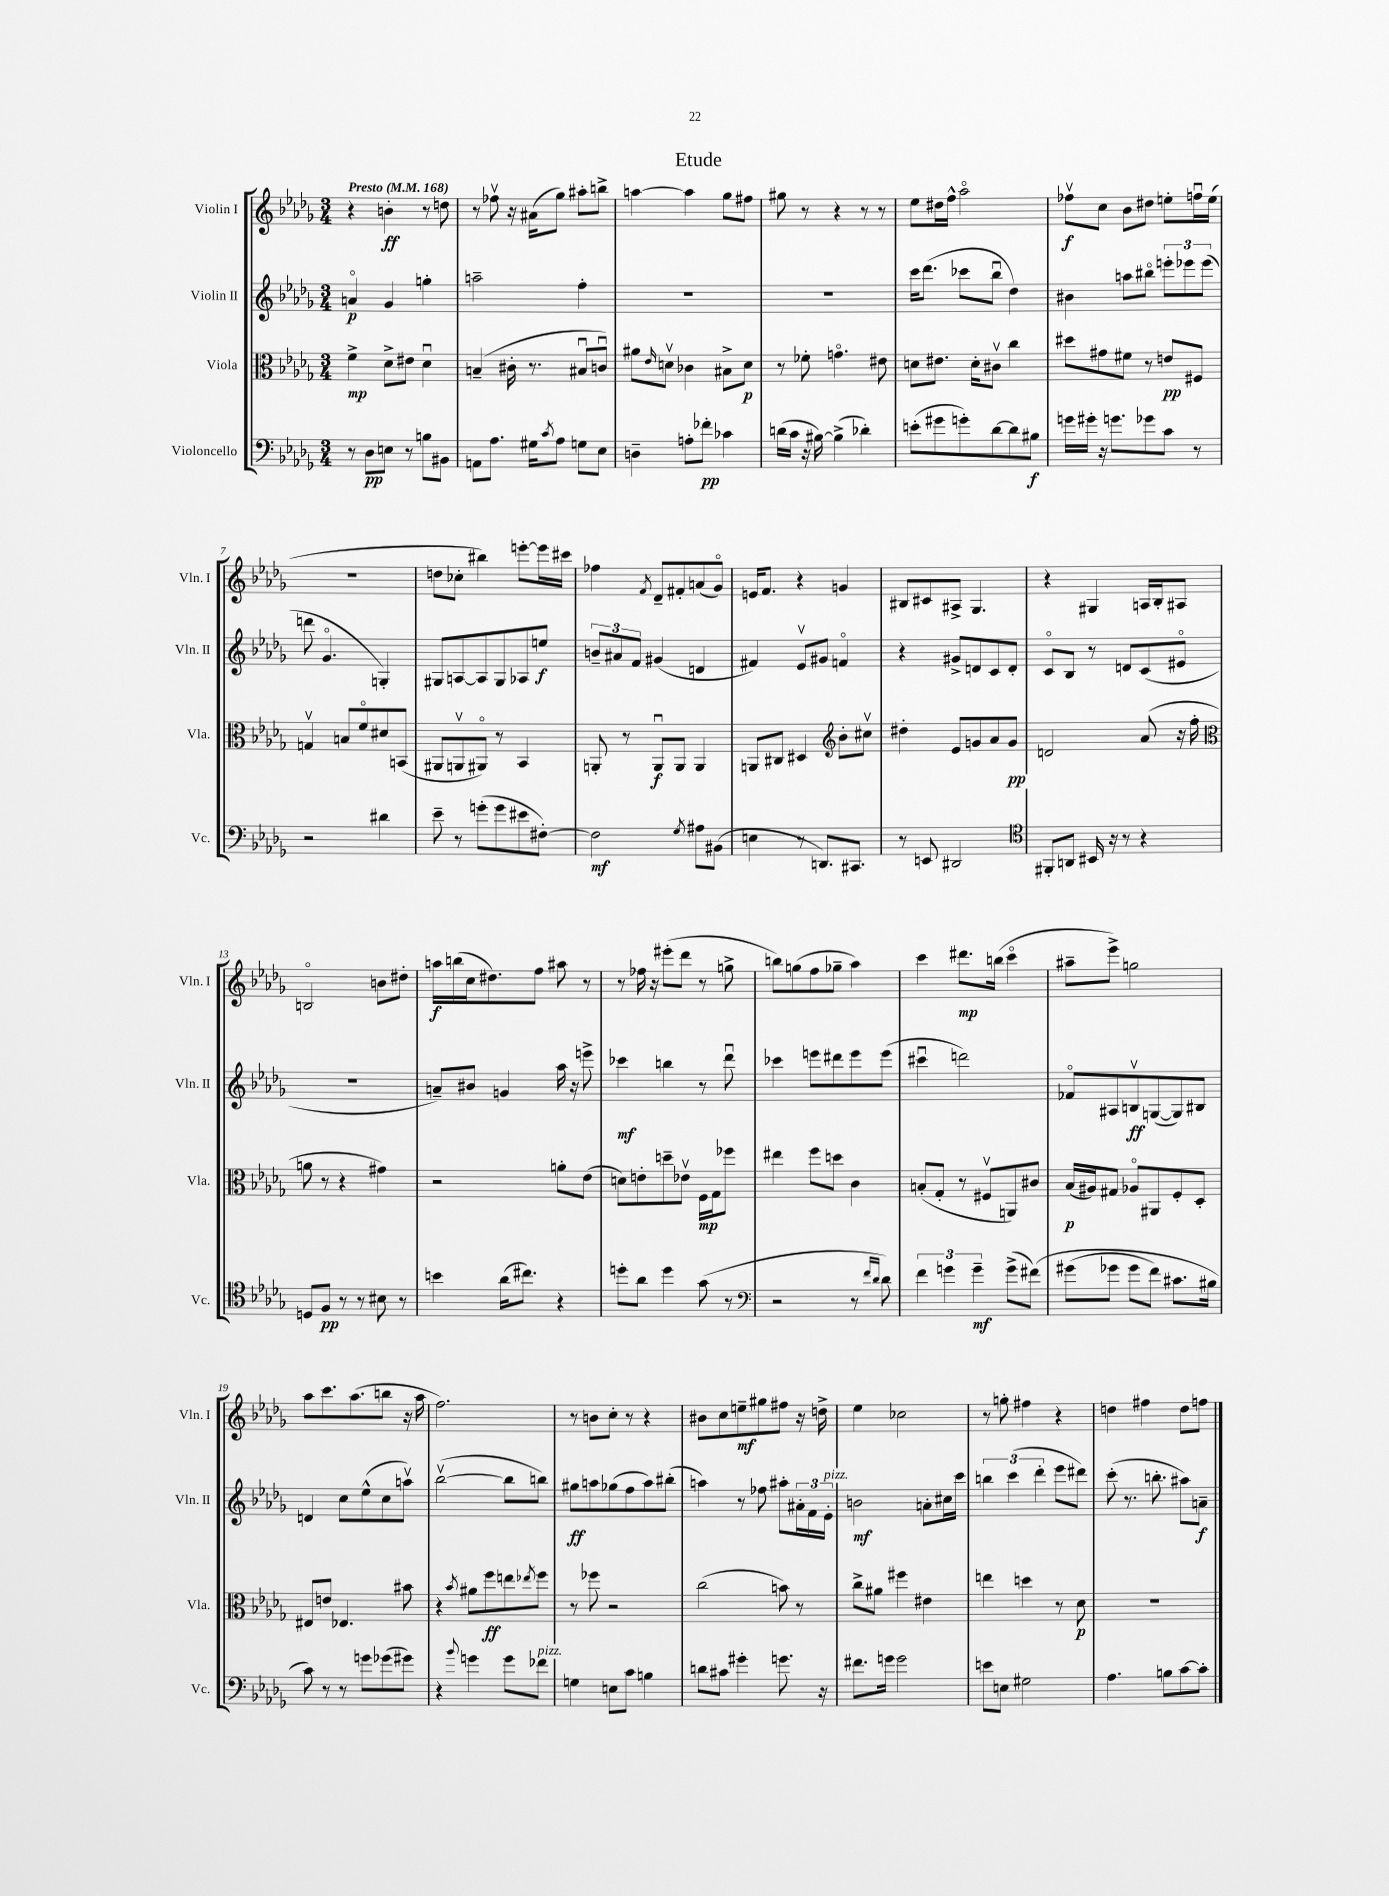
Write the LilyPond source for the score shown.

\header { title = "Etude" }
<<
\new StaffGroup <<
\new Staff = "s0" \with { instrumentName = "Violin I" shortInstrumentName = "Vln. I" } {
    \clef treble \key des \major \numericTimeSignature \time 3/4 \tempo "Presto" 4 = 168
    r4 b'4-.\ff r8 d''8 |
    r8 fes''8\upbow r16 ais'16( ges''8) ais''8-. b''8-> |
    a''4~ a''4 ges''8 fis''8 |
    gis''8 r8 r4 r8 r8 |
    ees''8 dis''16 f''16-^ aes''2\flageolet |
    fes''8\upbow\f c''8 bes'8 dis''8 e''8-. f''16\downbow e''16( |
    R2. |
    d''8 ces''8-. bis''4) e'''8~-. e'''16 cis'''16 |
    fes''4 \acciaccatura { f'8 } des'8-- fis'8-. a'8( ges'8\flageolet) |
    e'16 f'8. r4 g'4 |
    bis8 cis'8 ais8-> ges4. |
    r4 gis4 a16 bes16-. ais8 |
    b2\flageolet b'8 dis''8-. |
    a''16\f b''16( c''16 dis''8.) f''8 ais''8 r8 |
    r8 fes''16 r16 eis'''8-.( des'''8 r8 g''8-> |
    b''8) g''8( f''8 ges''8-- aes''4) |
    c'''4 dis'''8.\mp b''16( c'''4\flageolet |
    ais''8-- ees'''8->) g''2 |
    aes''8 c'''8. aes''8.( b''8 r16 aes''16 |
    f''2.) |
    r8 b'8 c''8-. r8 r4 |
    bis'8 c''8 e''8--\mf gis''8 fis''8 r16 d''16-> |
    ees''4 ces''2 |
    r8 g''8-. fis''4 r4 |
    d''4 fis''4 d''8 f''8 \bar "|." |
}
\new Staff = "s1" \with { instrumentName = "Violin II" shortInstrumentName = "Vln. II" } {
    \clef treble \key des \major \numericTimeSignature \time 3/4
    a'4\flageolet\p ges'4 g''4-. |
    a''2-- f''4-. |
    R2. |
    R2. |
    c'''16 des'''8.( ces'''8 bes''8\downbow des''4) |
    bis'4 a''8 bis''8\flageolet \tuplet 3/2 { e'''8-. ees'''8 ees'''8( } |
    d'''8 ges'4.\flageolet g4-.) |
    gis8 a8~ a8 gis8 aes8 e''8\f |
    \tuplet 3/2 { b'8-- ais'8 f'8 } gis'4( d'4 |
    fis'4) ees'8\upbow gis'8 f'4\flageolet |
    r4 gis'8-> d'8 c'8 d'8-. |
    c'8\flageolet bes8 r8 d'8 c'8( eis'8\flageolet |
    R2. |
    a'8--) bis'8 g'4 aes''16 r16 e'''8-> |
    ces'''4\mf b''4 r8 des'''8\downbow |
    ces'''4 e'''8 dis'''8 e'''8 e'''8( |
    cis'''4\downbow d'''2) |
    fes'8\flageolet ais8 b8\upbow\ff g8~( g8) bis8 |
    d'4 c''8 ees''8-^( c''8 a''8\upbow) |
    bes''2~\upbow( bes''8 b''8) |
    gis''8\ff a''8 ges''8( f''8 a''8) bis''8-.( |
    a''4) r8 fes''8 ais''8-. \tuplet 3/2 { ais'16-. f'16 ees'16-.^\markup { \italic "pizz." } } |
    b'2\mf a'8-. cis''16 c'''16 |
    \tuplet 3/2 { b''4 c'''4( des'''4-. } ees'''8 dis'''8) |
    c'''8-.( r8. b''8.-. ais''8) a'8--\f \bar "|." |
}
\new Staff = "s2" \with { instrumentName = "Viola" shortInstrumentName = "Vla." } {
    \clef alto \key des \major \numericTimeSignature \time 3/4
    f'4->\mp des'8-> eis'8 des'4\downbow |
    b4--( cis'16-. r8. bis8\downbow c'8\downbow) |
    ais'8 \grace { ees'16 } d'8\upbow ces'4 bis8-> d'8\p |
    r8 fes'8-. g'4.\flageolet eis'8 |
    d'8 eis'8. d'16-. cis'8\upbow c''4 |
    dis''8 gis'8 fis'8 r8 e'8\pp fis8 |
    g4\upbow b8 f'8\flageolet dis'8 b,8( |
    ais,8 a,8\upbow ais,8\flageolet) r8 bes,4 |
    a,8-. r8 a,8\downbow\f a,8 a,4 |
    a,8 cis8 dis4 \clef treble bes'8-. cis''8\upbow |
    dis''4-. ees'8 g'8 aes'8 g'8\pp |
    d'2 aes'8( r16 f''16-. |
    \clef alto a'8 r8 r4 gis'4) |
    r2 a'8-. ees'8( |
    d'8) e'8-. d''8-- ees'8\upbow f16\mp ges16 fes''8 |
    eis''4 f''8 d''8 c'4 |
    b8-.( ges8-. r8 fis8\upbow a,8) cis'8 |
    bes16\p( ais16) gis8 aes8\flageolet ais,8 f8-. des8-. |
    eis8 e'8 ees4. bis'8 |
    r4 \acciaccatura { bes'8 } ais'8 f''8\ff e''8 \acciaccatura { ees''8 } f''8 |
    r8 fes''8 r2 |
    c''2( b'8) r8 |
    c''8-> ais'8 fis''4 eis'4 |
    e''4 d''4 r8 des'8\p |
    R2. \bar "|." |
}
\new Staff = "s3" \with { instrumentName = "Violoncello" shortInstrumentName = "Vc." } {
    \clef bass \key des \major \numericTimeSignature \time 3/4
    r8 des8\pp e8 r8 b8 bis,8 |
    a,8 aes8. gis16 \acciaccatura { c'8 } aes8 g8 ees8 |
    d4-- a8-. fes'8-.\pp ces'4 |
    d'16( c'16 r16 bis16~) bis4->( des'4-.) |
    e'8-.( gis'8 g'8-.) des'8~ des'8 bis8\f |
    g'16 gis'16-. r16 g'8. ges'8 c'8 r8 |
    r2 dis'4 |
    ees'8-- r8 g'8-.( g'8 eis'8 fis8~-.) |
    fis2\mf \acciaccatura { ges8 } ais8 bis,8( |
    e4 r8 d,8.) cis,8. |
    r8 e,8 dis,2 |
    \clef tenor fis,8-. a,8 bis,16 r16 r8 r4 |
    d8 f8\pp r8 r8 bis8 r8 |
    b'4 aes'16( cis''8.) r4 |
    d''8-. aes'8 d''4 ges'8( r8 |
    \clef bass r2 r8 \grace { f'16 des'16 } des'8) |
    \tuplet 3/2 { f'4 g'4 g'4--\mf } g'8->( fis'8)\( |
    gis'8( ges'8 ges'8 f'8) cis'8. bis16 |
    c'8\) r8 r8 g'8 ges'8( gis'8) |
    r4 \appoggiatura { bes'8 } g'4 g'8 fes'8^\markup { \italic "pizz." } |
    g4 e8 c'8 b4 |
    d'8 cis'8 gis'4-. g'8. r16 |
    fis'8. g'16 g'2 |
    e'8 e8 gis2 |
    aes4. b8 c'8~ c'8-. \bar "|." |
}
>>
>>
